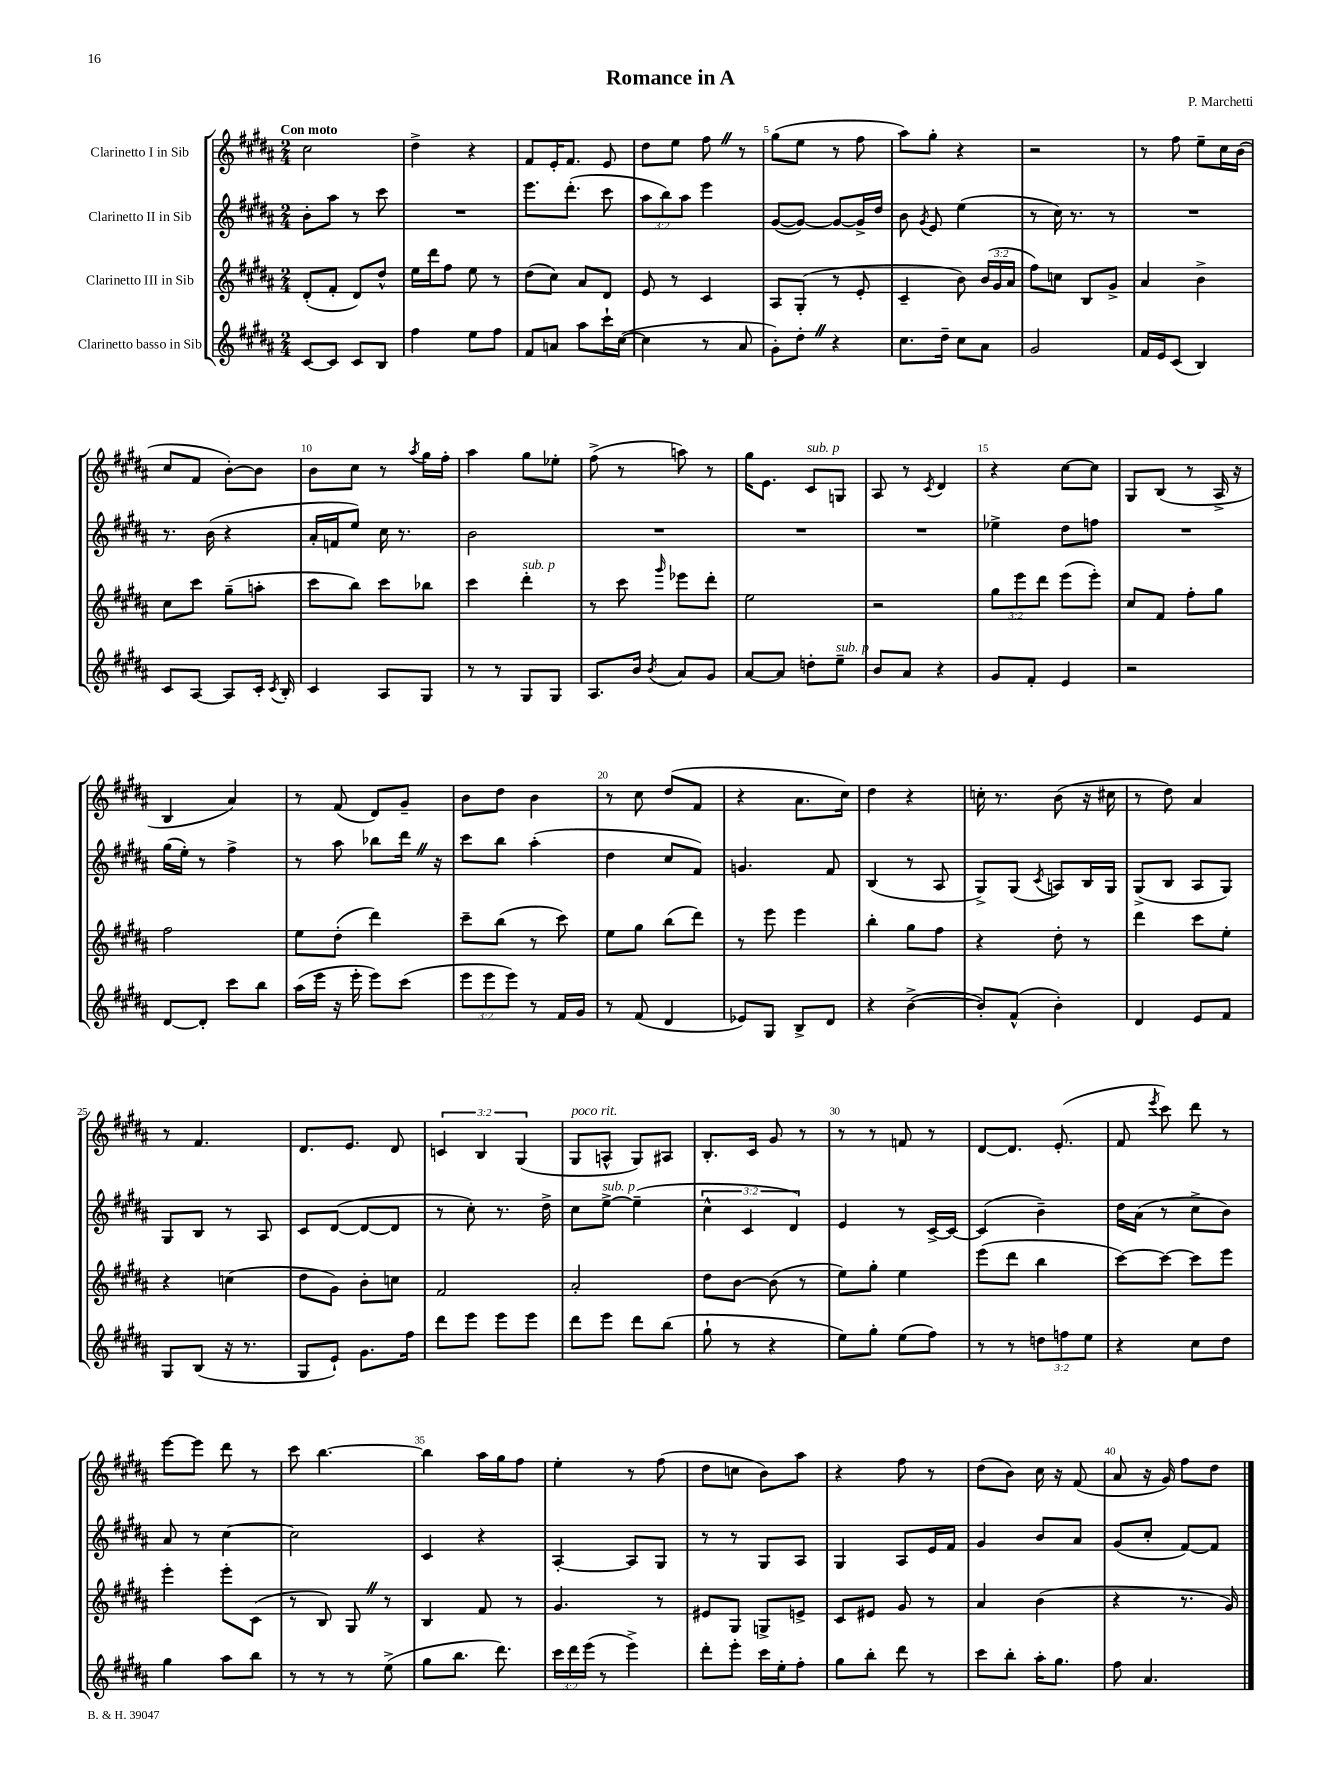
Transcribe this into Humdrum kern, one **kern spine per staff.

**kern	**kern	**kern	**kern
*part4	*part3	*part2	*part1
*staff4	*staff3	*staff2	*staff1
*I"Clarinetto basso in Sib	*I"Clarinetto III in Sib	*I"Clarinetto II in Sib	*I"Clarinetto I in Sib
*clefG2	*clefG2	*clefG2	*clefG2
*k[f#c#g#d#a#]	*k[f#c#g#d#a#]	*k[f#c#g#d#a#]	*k[f#c#g#d#a#]
*M2/4	*M2/4	*M2/4	*M2/4
=1	=1	=1	=1
!	!	!	!LO:TX:a:B:t=Con moto
[8c#/L	(8d#'/L	8b'\L	2cc#\
8c#/J]	8f#'/J	8aa#\J	.
8c#/L	8d#/L)	8r	.
8B/J	8dd#^^/J	8ccc#\	.
=2	=2	=2	=2
4ff#\	16ee\LL	2r	4dd#^\
.	16ddd#\J	.	.
.	8ff#\J	.	.
8ee\L	8ee\	.	4r
8ff#\J	8r	.	.
=3	=3	=3	=3
8f#/L	(8dd#\L	8.eee\L	8f#/L
8an/J	8cc#\J)	.	16e'/K
.	.	(8.ddd#'\J	8.f#/J
8aa#\L	8a#/L	.	.
16ccc#`\L	8d#/J	8ccc#\	8e/
([16cc#\JJ	.	.	.
=4	=4	=4	=4
4cc#\]	8e/	12aa#\L	8dd#\L
.	.	12bb\)	.
.	8r	.	8ee\J
.	.	12aa#\J	.
8r	4c#/	4eee\	8ff#Z\
8a#/	.	.	8r
=5	=5	=5	=5
8g#'\L)	8A#/L	([8g#/L	(8gg#\L
8dd#'Z\J	(8G#'/J	8g#/J_)	8ee\J
4r	8r	8g#/L_	8r
.	8e'/	16g#^/L]	8ff#\
.	.	16dd#/JJ	.
=6	=6	=6	=6
8.cc#\L	4c#~/	8b\	8aa#\L)
.	.	8qg#/	.
.	.	8e/	8gg#'\J
16dd#~\Jk	.	.	.
8cc#\L	8b\)	(4ee\	4r
8a#\J	(24b/LL	.	.
.	24g#/	.	.
.	24a#/JJ	.	.
=7	=7	=7	=7
2g#/	8ff#\L)	8r	2r
.	8ccn\J	16cc#\)	.
.	.	8.r	.
.	8B/L	.	.
.	8g#^/J	8r	.
=8	=8	=8	=8
16f#/LL	4a#/	2r	8r
16e/J	.	.	.
(8c#/J	.	.	8ff#\
4B/)	4b^\	.	8ee~\L
.	.	.	16cc#\L
.	.	.	(16b\JJ
!!LO:LB:g=z
=9	=9	=9	=9
8c#/L	8cc#\L	8.r	8cc#/L
[8A#/J	8ccc#\J	.	8f#/J
.	.	(16b\	.
8A#/L]	(8gg#~\L	4r	[8b'\L)
16c#'/Jk	8aan'\J	.	8b\J]
8qc#/	.	.	.
16B'/	.	.	.
=10	=10	=10	=10
4c#/	8ccc#\L	16a#'/LL	8b\L
.	.	16fn/J	.
.	8bb\J)	8ee/J)	8cc#\J
8A#/L	8ccc#\L	16cc#\	8r
.	.	8.r	.
.	.	.	8qaa#/
8G#/J	8bb-X\J	.	16gg#\LL
.	.	.	16ff#'\JJ
=11	=11	=11	=11
8r	4ccc#\	2b\	4aa#\
8r	.	.	.
!	!LO:TX:a:i:t=sub. p	!	!
8G#/L	4ddd#'\	.	8gg#\L
8G#/J	.	.	8ee-X'\J
=12	=12	=12	=12
8.A#/L	8r	2r	(8ff#^\
.	8ccc#\	.	8r
16b/Jk	.	.	.
8qb/	16qqggg#/	.	.
8a#/L	8eee-X\L	.	8aan\)
8g#/J	8ddd#'\J	.	8r
=13	=13	=13	=13
[8a#/L	2ee\	2r	16gg#\KL
.	.	.	8.e\J
8a#/J]	.	.	.
!	!	!	!LO:TX:a:i:t=sub. p
8ddn'\L	.	.	8c#/L
!LO:TX:a:i:t=sub. p	!	!	!
8ee~\J	.	.	8Gn/J
=14	=14	=14	=14
8b/L	2r	2r	8A#/
8a#/J	.	.	8r
.	.	.	8qc#/
4r	.	.	4d#/
=15	=15	=15	=15
8g#/L	12gg#\L	4ee-X^\	4r
.	12eee\	.	.
8f#'/J	.	.	.
.	12ddd#\J	.	.
4e/	(8eee\L	8dd#\L	[8cc#\L
.	8eee'\J)	8ffn\J	8cc#\J]
=16	=16	=16	=16
2r	8cc#/L	2r	8G#/L
.	8f#/J	.	(8B/J
.	8ff#'\L	.	8r
.	8gg#\J	.	16A#^/
.	.	.	16r
!!LO:LB:g=z
=17	=17	=17	=17
[8d#/L	2ff#\	(16gg#\LL	4B/
.	.	16ee'\JJ)	.
8d#'/J]	.	8r	.
8ccc#\L	.	4ff#^\	4a#/)
8bb\J	.	.	.
=18	=18	=18	=18
(16aa#\LL	8ee\L	8r	8r
16eee\JJ	.	.	.
16r	(8dd#'\J	8aa#\	(8f#/
16eee'\	.	.	.
8eee\L)	4ddd#\)	8bb-X\L	8d#/L)
(8ccc#\J	.	16ddd#Z\Jk	8g#~/J
.	.	16r	.
=19	=19	=19	=19
12eee\L	8ccc#~\L	8ccc#\L	8b\L
12eee\	.	.	.
.	(8bb\J	8bb\J	8dd#\J
12eee\J)	.	.	.
8r	8r	(4aa#'\	4b\
16f#/LL	8ccc#\)	.	.
16g#/JJ	.	.	.
=20	=20	=20	=20
8r	8ee\L	4dd#\	8r
(8f#/	8gg#\J	.	8cc#\
4d#/	(8bb\L	8cc#/L	(8dd#/L
.	8ddd#\J)	8f#/J)	8f#/J
=21	=21	=21	=21
8e-X/L)	8r	4.gn/	4r
8G#/J	8eee\	.	.
8B^/L	4eee\	.	8.a#\L
8d#/J	.	8f#/	.
.	.	.	16cc#\Jk)
=22	=22	=22	=22
4r	4bb'\	(4B/	4dd#\
([4b^\	8gg#\L	8r	4r
.	8ff#\J	8A#/	.
=23	=23	=23	=23
8b'/L])	4r	8G#^/L)	16ccn'\
.	.	.	8.r
(8f#^^/J	.	(8G#/J	.
.	.	8qc#/	.
4b'\)	8dd#'\	8An/L)	(8b\
.	8r	16B/L	16r
.	.	16G#/JJ	16cc#X\
=24	=24	=24	=24
4d#/	4ddd#\	(8G#^/L	8r
.	.	8B/J	8dd#\)
8e/L	8ccc#\L	8A#/L	4a#/
8f#/J	8ee'\J	8G#/J)	.
!!LO:LB:g=z
=25	=25	=25	=25
8G#/L	4r	8G#/L	8r
(8B/J	.	8B/J	4.f#/
16r	(4ccn\	8r	.
8.r	.	.	.
.	.	8A#/	.
=26	=26	=26	=26
8G#/L	8dd#\L	8c#/L	8.d#/L
8e`/J)	8g#\J)	([8d#/J	.
.	.	.	8.e/J
8.g#\L	8b'\L	8d#/L_	.
.	8ccn\J	8d#/J]	8d#/
16ff#\Jk	.	.	.
=27	=27	=27	=27
8ddd#\L	2f#/	8r	6cn/
8eee\J	.	8cc#'\)	.
.	.	.	6B/
8eee\L	.	8.r	.
.	.	.	(6G#/
8eee\J	.	.	.
.	.	16dd#^\	.
=28	=28	=28	=28
!	!	!	!LO:TX:a:i:t=poco rit.
8ddd#\L	2a#'/	8cc#\L	8G#/L
!	!	!LO:TX:a:i:t=sub. p	!
8eee\J	.	[8ee^\J	8An^^/J
8ddd#\L	.	(4ee~\]	8G#/L)
(8bb\J	.	.	8A#X/J
=29	=29	=29	=29
8gg#`\	8dd#\L	6cc#^^\	8.B'/L
8r	[8b\J	.	.
.	.	6c#/	.
.	.	.	16c#/Jk
4r	(8b\]	.	8g#/
.	.	6d#/)	.
.	8r	.	8r
=30	=30	=30	=30
8ee\L)	8ee\L)	4e/	8r
8gg#'\J	8gg#'\J	.	8r
(8ee\L	4ee\	8r	8fn/
8ff#\J)	.	[16c#^/LL	8r
.	.	16c#/JJ_	.
=31	=31	=31	=31
8r	(8eee\L	(4c#/]	[8d#/L
8r	8ddd#\J	.	8.d#/J]
12ddn\L	4bb\	4b~\)	.
.	.	.	(8.e'/
12ffn\	.	.	.
12ee\J	.	.	.
=32	=32	=32	=32
4r	[8ccc#\L)	16dd#\LL	8f#/
.	.	(16a#\JJ	.
.	.	.	8qeee/
.	8ccc#\J_	8r	8ccc#\)
8cc#\L	8ccc#\L]	8cc#^\L	8ddd#\
8dd#\J	8eee\J	8b\J)	8r
!!LO:LB:g=z
=33	=33	=33	=33
4gg#\	4eee'\	8a#/	[8eee\L
.	.	8r	8eee\J]
8aa#\L	8eee'\L	[4cc#\	8ddd#\
8bb\J	(8c#\J	.	8r
=34	=34	=34	=34
8r	8r	2cc#\]	8ccc#\
8r	8B/)	.	[4.bb\
8r	8G#Z/	.	.
(8ee^\	8r	.	.
=35	=35	=35	=35
8gg#\L	4B/	4c#/	4bb\]
8.bb\J	.	.	.
.	8f#/	4r	16aa#\LL
8.ddd#\)	.	.	16gg#\J
.	8r	.	8ff#\J
=36	=36	=36	=36
24ccc#\LL	4.g#/	[4A#'/	4ee'\
24ddd#\	.	.	.
(24eee\JJ	.	.	.
8r	.	.	.
4eee^\)	.	8A#/L]	8r
.	8r	8G#/J	(8ff#\
=37	=37	=37	=37
8ddd#'\L	8e#X/L	8r	8dd#\L
8eee'\J	8G#/J	8r	8ccn\J
16ccc#\LL	8Gn^/L	8G#/L	8b\L)
16ee'\J	.	.	.
8ff#'\J	8en^/J	8A#/J	8aa#\J
=38	=38	=38	=38
8gg#\L	8c#/L	4G#/	4r
8bb'\J	8e#X/J	.	.
8ddd#\	8g#/	8A#/L	8ff#\
8r	8r	16e/L	8r
.	.	16f#/JJ	.
=39	=39	=39	=39
8ccc#\L	4a#/	4g#/	(8dd#\L
8bb'\J	.	.	8b\J)
16aa#'\KL	(4b\	8b/L	16cc#\
8.gg#\J	.	.	16r
.	.	8a#/J	(8f#/
=40	=40	=40	=40
8ff#\	4r	(8g#/L	8a#/
4.a#/	.	8cc#'/J	16r
.	.	.	16g#/)
.	8.r	[8f#/L)	8ff#\L
.	.	8f#/J]	8dd#\J
.	16g#/)	.	.
==	==	==	==
*-	*-	*-	*-
